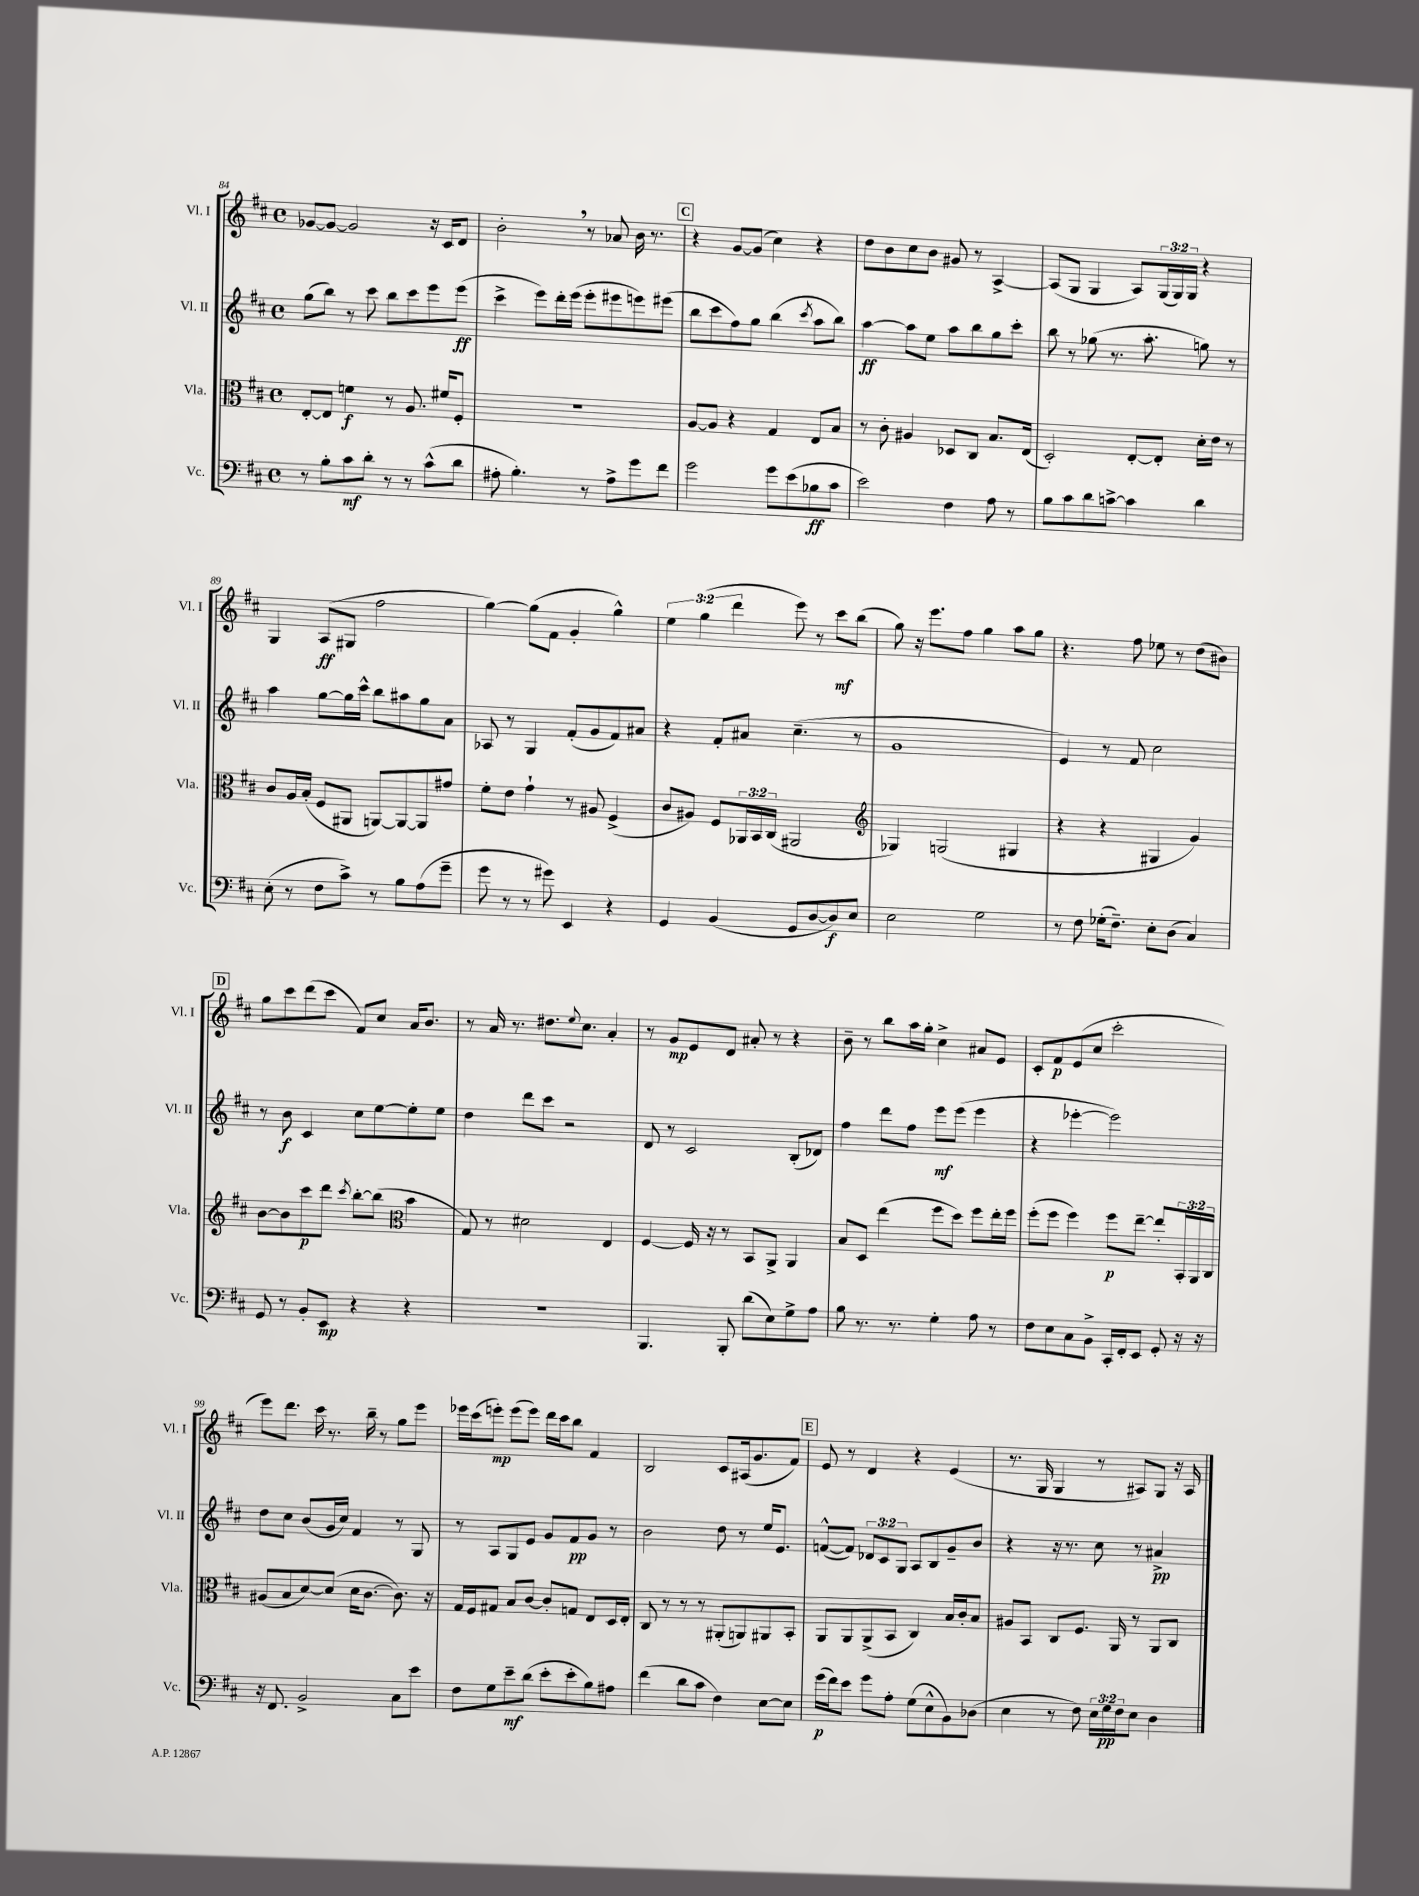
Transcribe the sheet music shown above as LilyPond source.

<<
\new StaffGroup <<
\new Staff = "s0" \with { instrumentName = "Vl. I" shortInstrumentName = "Vl. I" } {
    \clef treble \key d \major \defaultTimeSignature \time 4/4 \override Staff.TupletNumber.text = #tuplet-number::calc-fraction-text
    ges'8~ ges'8~ ges'2 r16 cis'16 d'8 |
    b'2-. \breathe r8 aes'8 b'16 r8. |
    \mark \markup { \box "C" } r4 g'8~ g'8( cis''4) r4 |
    d''8 b'8 cis''8 b'8 gis'8 r8 a4~-> |
    a8( g8 g4 a8) \tuplet 3/2 { g16( g16) g16 } r4 |
    g4 a8\ff( gis8 fis''2 |
    g''4~) g''8( fis'8 g'4-. g''4-^) |
    \tuplet 3/2 { e''4 g''4( d'''4 } e'''8) r8 cis'''8\mf b''8( |
    g''8) r16 e'''8. fis''8 g''4 a''8 g''8 |
    r4. fis''8 ees''8 r8 d''8( bis'8) |
    \mark \markup { \box "D" } g''8 cis'''8 d'''8( cis'''8 fis'8) cis''8 a'16 b'8. |
    r8 a'16 r8. dis''8. \appoggiatura { e''8 } cis''8. a'4-. |
    r8 g'8\mp e'8 d'8 ais'8-. r8 r4 |
    b'8-- r8 b''8 a''16 g''16-. cis''4-> ais'8 e'8 |
    cis'8-. fis'8\p e'8( cis''8 cis'''2-. |
    e'''8) d'''8. cis'''16 r8. b''16-- r8 g''8 e'''8 |
    ees'''16 cis'''16( e'''8-.\mp) e'''8( e'''8) d'''16 cis'''16 b''8 fis'4 |
    b2 cis'8 ais16( g'8. fis'8) |
    \mark \markup { \box "E" } e'8 r8 d'4 r4 e'4( |
    r8. g16 g4 r8 ais8) g8 r16 ais16 \bar "|." |
}
\new Staff = "s1" \with { instrumentName = "Vl. II" shortInstrumentName = "Vl. II" } {
    \clef treble \key d \major \defaultTimeSignature \time 4/4 \override Staff.TupletNumber.text = #tuplet-number::calc-fraction-text
    g''8( b''8) r8 cis'''8 b''8 cis'''8 e'''8 e'''8\ff( |
    cis'''4-> e'''8) d'''16-. e'''16( e'''8-. eis'''8 e'''8) eis'''8( |
    \mark \markup { \box "C" } b''8 cis'''8 fis''8) g''8 b''4( \acciaccatura { cis'''8 } a''8 b''8) |
    a''4~\ff a''8 e''8 a''8 b''8 g''8 cis'''8-. |
    b''8 r8 ges''8( r8. a''8.-. g''8) r8 |
    a''4 g''8~ g''16 cis'''16-^ b''8 ais''8 g''8 a'8 |
    aes8 r8 g4 fis'8-.( g'8 fis'8) ais'8 |
    r4 fis'8-. ais'8 cis''4.--( r8 |
    g'1 |
    e'4) r8 fis'8 cis''2 |
    \mark \markup { \box "D" } r8 b'8\f cis'4 cis''8 e''8~ e''8-. e''8 |
    d''4 d'''8 cis'''8 r2 |
    d'8 r8 cis'2 b8-.( des'8) |
    fis''4 d'''8 fis''8 e'''8\mf e'''8( e'''4 |
    r4 ees'''4~-. ees'''2) |
    d''8 cis''8 b'8( g'16 cis''16) fis'4 r8 g8 |
    r8 a8 g8 e'8 g'8 fis'8\pp g'8 r8 |
    b'2 d''8 r8 e''16 e'8. |
    \mark \markup { \box "E" } f'8~-^( f'8) \tuplet 3/2 { des'8 cis'8 g8 } a8 b8 g'8-- b'8 |
    r4 r16 r8. cis''8 r8 ais'4->\pp \bar "|." |
}
\new Staff = "s2" \with { instrumentName = "Vla." shortInstrumentName = "Vla." } {
    \clef alto \key d \major \defaultTimeSignature \time 4/4 \override Staff.TupletNumber.text = #tuplet-number::calc-fraction-text
    e8~-. e8 f'4\f r8 a8. fis'16 fis8-. |
    R1 |
    \mark \markup { \box "C" } a8~ a8 r4 g4 e8 b8 |
    r8 cis'8-. ais4 des8 cis8 b8. e16( |
    d2-.) e8~-. e8-. d'16-. e'16 r8 |
    cis'8 a16 b16-.( fis8 ais,8 a,8~) a,8~ a,8 gis'8 |
    fis'8-. e'8 g'4-! r8 ais8 fis4->( |
    cis'8 ais8) fis8 \tuplet 3/2 { aes,16 b,16 cis16( } ais,2 |
    \clef treble ges4) g2( gis4 |
    r4 r4 gis4 g'4) |
    \mark \markup { \box "D" } b'8~ b'8 cis'''8\p d'''8 \acciaccatura { cis'''8 } b''8~-. b''8( \clef alto b'4 |
    g8) r8 dis'2 e4 |
    fis4~ fis16 r16 r8 b,8 a,8-> a,4 |
    b8 d8 e''4( fis''8 d''8) fis''8 e''16-. fis''16 |
    fis''8-.( fis''8 fis''4) fis''8\p e''8~-- e''8-. \tuplet 3/2 { b,16-. a,16 cis16 } |
    ais8( b8 d'8~) d'8( d'16 cis'8.~ cis'8.) r16 |
    g16 fis16 gis8 b8 cis'8~ cis'8-. g8 e8 d16 e16-. |
    cis8 r8 r8 r8 ais,8-.( a,8) ais,8 b,8-. |
    \mark \markup { \box "E" } a,8 a,8 a,8->( b,8 cis4) b16 cis'16-. b8 |
    ais8 b,8 cis8 fis8. a,16 r8 a,8 cis8 \bar "|." |
}
\new Staff = "s3" \with { instrumentName = "Vc." shortInstrumentName = "Vc." } {
    \clef bass \key d \major \defaultTimeSignature \time 4/4 \override Staff.TupletNumber.text = #tuplet-number::calc-fraction-text
    r8 b8-. cis'8\mf d'8-. r8 r8 cis'8-^( d'8 |
    ais8-. b4.-.) r8 ais8-> g'8 fis'8 |
    \mark \markup { \box "C" } g'2 g'8 e'8( bes8\ff cis'8 |
    e'2) fis4 a8 r8 |
    b8 cis'8 d'8 c'8~-> c'4 d'4 |
    e8-.( r8 fis8 cis'8->) r8 b8 a8( g'8-- |
    g'8 r8 r8 gis'8) e,4 r4 |
    g,4 b,4( g,8 d8~ d8\f) e8 |
    e2 g2 |
    r8 fis8 ges16-.( fis8.--) e8-. d8( cis4) |
    \mark \markup { \box "D" } g,8 r8 b,8-. e,8\mp r4 r4 |
    R1 |
    b,,4. b,,8-. d'8( e8) g8-> a8 |
    b8 r8. r8. g4-. a8 r8 |
    fis8 e8 cis8 b,8-> cis,16-. fis,16-. e,8 g,8-. r16 r16 |
    r16 fis,8. b,2-> cis8 e'8 |
    fis8 g8 e'8--\mf d'8( e'8-. e'8-. b8) ais8 |
    fis'4( d'8 cis'8 fis4) e8~ e8 |
    \mark \markup { \box "E" } g'16\p( fis'16) e'8 g'8 a8-. g8( e8-^ b,8) des8( |
    e4 r8 fis8) \tuplet 3/2 { e16 g16\pp fis16 } e8 d4 \bar "|." |
}
>>
>>
\layout { \context { \Score currentBarNumber = #84 } }
